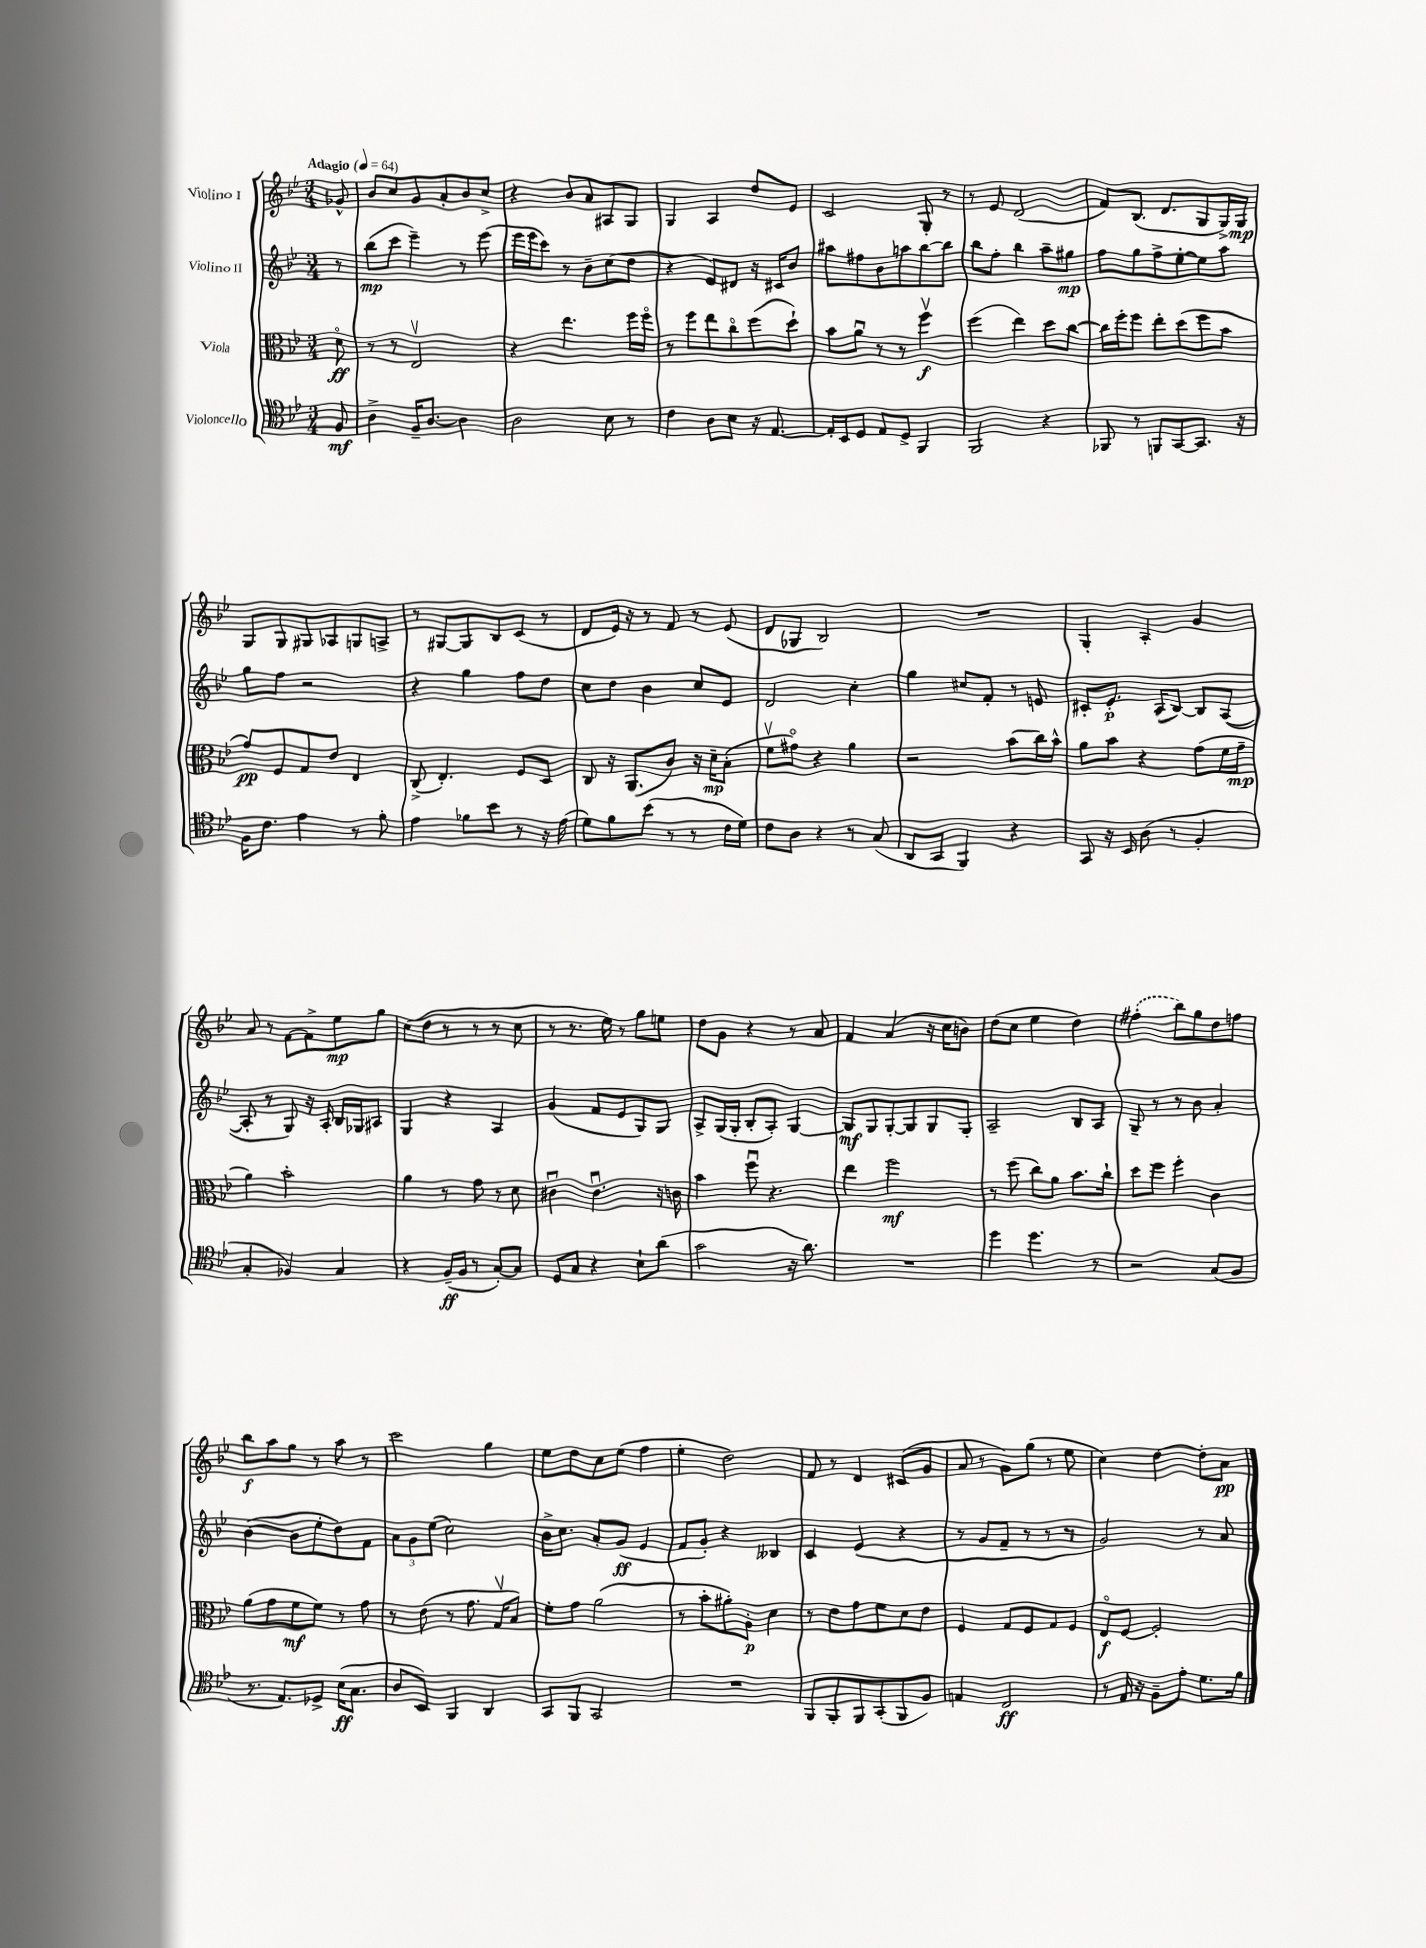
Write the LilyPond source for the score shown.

<<
\new StaffGroup <<
\new Staff = "s0" \with { instrumentName = "Violino I" } {
    \clef treble \key bes \major \numericTimeSignature \time 3/4 \partial 8 \tempo "Adagio" 4 = 64
    ges'8-^ |
    bes'8 c''8 g'8 a'8-. bes'8 c''8-> |
    r4 bes'8 a'8 ais8 g8 |
    g4 a4 d''8 ees'8 |
    c'2 g8-. r8 |
    r8 ees'8 d'2( |
    f'8) bes8.( d'8. g8 g16->) g16\mp |
    g8 g8 gis8 aes8 g8 a8-> |
    r8 gis8~ gis8 bes8 c'8( r8 |
    d'8 ees'16) r16 r8 f'8 r8 ees'8( |
    d'8 ges8 bes2) |
    R2. |
    g4-. a4-. g'4 |
    a'8 r8 f'8~ f'8-> ees''8\mp g''8 |
    c''8( d''8 r8 r8 r8 c''8 |
    r8 r8. ees''16) r8 g''8 e''8 |
    d''8 g'8 r4 r8 a'8 |
    f'4 a'4( r16 c''16 b'8) |
    d''8( c''8 ees''4 d''4) |
    \once \slurDashed fis''4-.( bes''8) g''8 d''8 f''8 |
    bes''8\f a''8 g''8 r8 a''8 r8 |
    c'''2 g''4 |
    ees''8 d''8 c''8 ees''8( f''4 |
    ees''4-. d''2) |
    f'8 r8 d'4 cis'8( g'8 |
    a'8 r8 g'8) g''8( r8 ees''8 |
    c''4) d''4~ d''8-. a'8\pp \bar "|." |
}
\new Staff = "s1" \with { instrumentName = "Violino II" } {
    \clef treble \key bes \major \numericTimeSignature \time 3/4 \partial 8
    r8 |
    bes''8\mp( c'''8 ees'''4--) r8 ees'''8( |
    ees'''16 ees'''16 c'''8) r8 bes'8-- c''8( d''8 |
    r4 ees'8) dis'8 r16 cis'16 bes'8 |
    ais''8 fis''8 bes'8 a''8 bes''8~ bes''8 |
    bes''8 f''8-. bes''4 a''8-- gis''8\mp |
    f''8 g''8 f''8-> ees''8~-. ees''8 a''8 |
    g''8 f''8 r2 |
    r4 g''4 f''8 d''8 |
    c''8 d''8 bes'4 c''8 ees'8 |
    d'2 c''4-. |
    g''4 cis''8 f'8-. r8 e'8 |
    cis'8-. ees'8.-.\p a16( bes8~) bes8 a8~( |
    a8-. r8 g8) r16 a16-. bes16 ges16 ais8 |
    g4 r4 a4 |
    g'4( f'8 ees'8 g8) g8 |
    a8-> g16( g16-. bes8-. a8-.) g4~ |
    g8\mf g8 g8~-. g8 g8 g8-. |
    a2-- bes8 a8 |
    g8-- r8 r8 bes'8 a'4-. |
    bes'4~( bes'8 ees''8-. d''8) f'8 |
    \tuplet 3/2 { a'8 g'8 ees''8( } c''2) |
    bes'16-> c''8. a'8-. g'8\ff( ees'4 |
    f'8 g'8-.) r4 beses4 |
    c'4 ees'4( r4 |
    r8 g'8 f'8-- r8 r8 r8 |
    g'2) r8 a'8 \bar "|." |
}
\new Staff = "s2" \with { instrumentName = "Viola" } {
    \clef alto \key bes \major \numericTimeSignature \time 3/4 \partial 8
    d'8\flageolet\ff |
    r8 r8 ees2\upbow |
    r4 ees''4. f''16 f''16\flageolet |
    r8 f''8 ees''8 c''8\flageolet f''8( d''8-!) |
    bes'8 a'8\downbow r8 r8 f''4\upbow\f |
    f''4( ees''4) d''8 c''8~ |
    c''16 f''16-. f''8 ees''8-. d''8( f''8 bes'8 |
    g'8\pp) f8 g8 ees'8 ees4 |
    c8->( ees4.-.) f8 d8 |
    c8 r16 a,8.( c'8) r16 d'16--\mp bes8-.( |
    f'8\upbow gis'8\flageolet) r4 a'4 |
    r2 bes'8( c''16) bes'16-^ |
    a'8 bes'8 r4 g'8( f'16 g'16--\mp |
    a'4) bes'2-. |
    a'4 r8 g'8 r8 d'8 |
    cis'4\downbow ees'4.\downbow r16 c'16 |
    bes'4 f''8\downbow r4. |
    ees''4 f''2\mf |
    r8 f''8( c''8) a'8 bes'8. c''16-! |
    d''8 f''8 f''4-. c'4 |
    a'8( g'8 f'8\mf f'8) r8 g'8 |
    r8 ees'8( r8 g'8. g16\upbow bes8) |
    f'8-. g'8 a'2( |
    r8 bes'8-. ais'8-.) a8-.\p d'4 |
    r8 ees'8 g'8 f'8 d'8 ees'8 |
    f4 g8 f8 g8 f8 |
    ees8\flageolet\f f8~ f2-. \bar "|." |
}
\new Staff = "s3" \with { instrumentName = "Violoncello" } {
    \clef tenor \key bes \major \numericTimeSignature \time 3/4 \partial 8
    f8\mf |
    a4-> f16-- a8.~ a4 |
    a2 bes8 r8 |
    c'4 a8 bes8 r16 ees8.~ |
    ees16-. bes,16 d8 ees8 d8-> f,4 |
    f,2 r4 |
    fes,8 r8 f,8 g,8~ g,8. r16 |
    f16 c'8. ees'4 r8 f'8-. |
    ees'4 fes'8 bes'8 r8 r16 ees'16( |
    d'8) f'8 bes'8( r8 r8 c'16 d'16) |
    c'8 a8 r4 r8 g8( |
    a,8 g,8 f,4) r4 |
    g,8 r16 bes,16 a8( r8 f4-. |
    g4-. fes4) g4 |
    r4 f16--\ff( f16 r8 g8~-.) g8 |
    d8 g8 r4 bes8-! a'8( |
    g'2 r16 a'8.) |
    R2. |
    d''4 d''4. r8 |
    r2 g8( f8 |
    r8. ees8.) des8-> bes16\ff( g8. |
    a8 bes,8) f,4 a,4 |
    g,8 f,8 g,2 |
    R2. |
    f,8 f,8-. f,8 g,8-.( f,8 f8) |
    e4 c2\ff |
    r8 ees16 r16 f8-- ees'8-. d'8. f'16 \bar "|." |
}
>>
>>
\layout { \context { \Score \remove "Bar_number_engraver" } }
